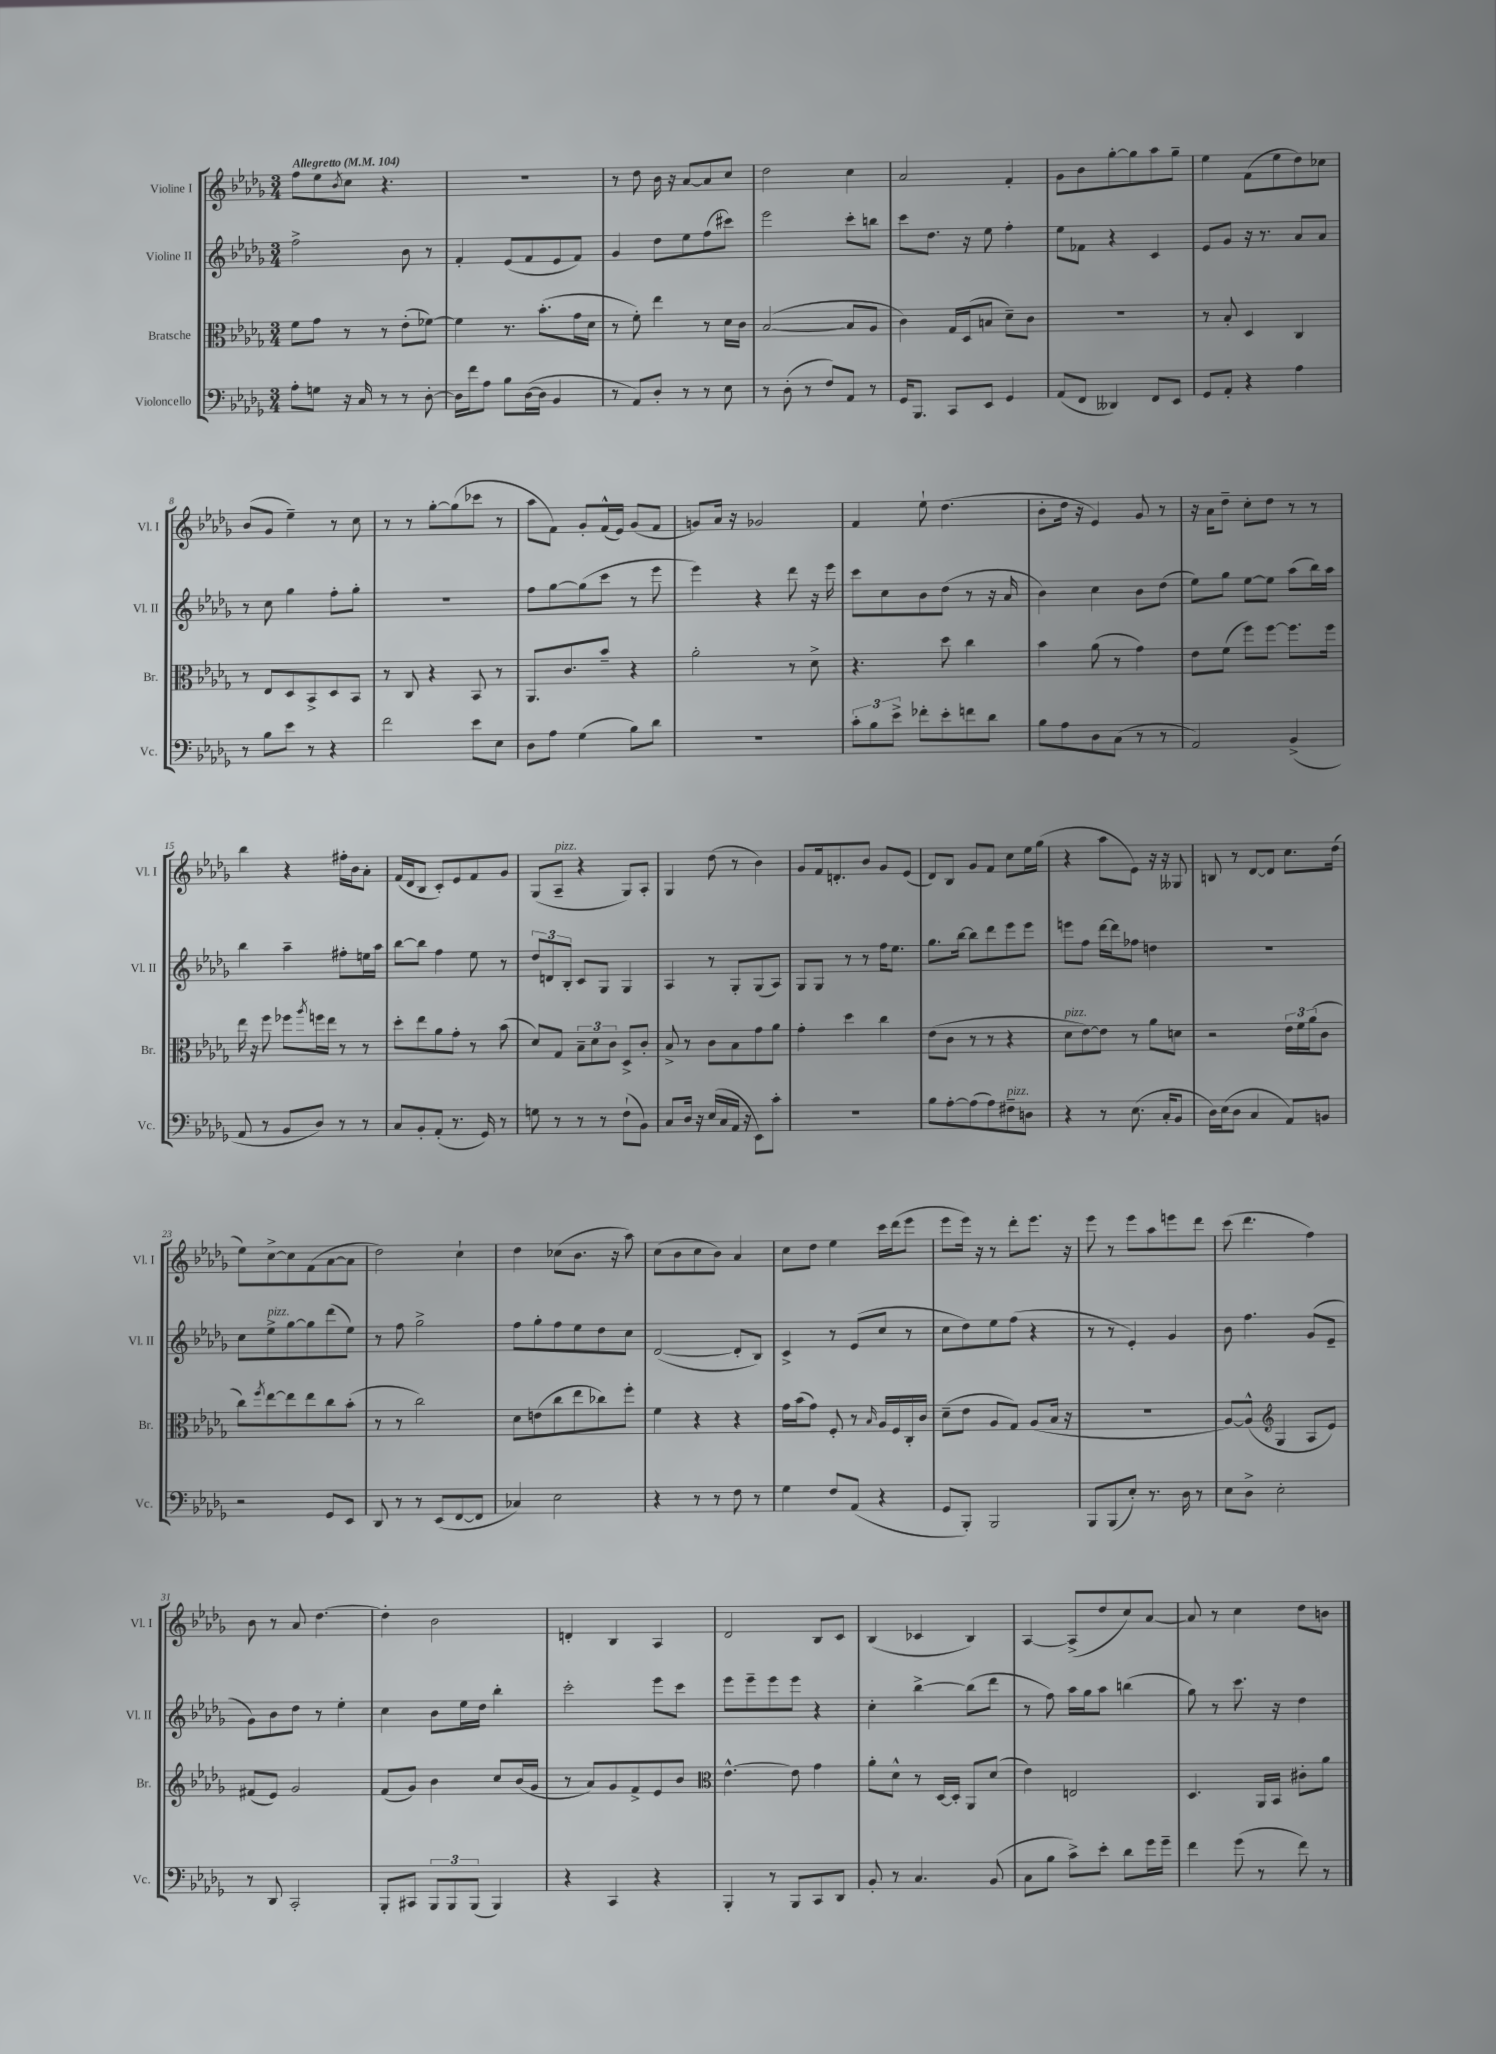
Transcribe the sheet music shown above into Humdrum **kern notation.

**kern	**kern	**kern	**kern
*part4	*part3	*part2	*part1
*staff4	*staff3	*staff2	*staff1
*I"Violoncello	*I"Bratsche	*I"Violine II	*I"Violine I
*I'Vc.	*I'Br.	*I'Vl. II	*I'Vl. I
*clefF4	*clefC3	*clefG2	*clefG2
*k[b-e-a-d-g-]	*k[b-e-a-d-g-]	*k[b-e-a-d-g-]	*k[b-e-a-d-g-]
*M3/4	*M3/4	*M3/4	*M3/4
*MM104	*MM104	*MM104	*MM104
=1	=1	=1	=1
!	!	!	!LO:TX:a:B:t=Allegretto
8A-'\L	8f\L	2ff^\	8ff\L
8Gn\J	8g-\J	.	8ee-\
.	.	.	8qb-/
16r	8r	.	8cc\J
16C/	.	.	.
8r	8r	.	4.r
8r	(8e-'\L	8b-\	.
[8D-'\	[8f-X\J)	8r	.
=2	=2	=2	=2
16D-\LL]	4f-\]	4f'/	2.r
16f\J	.	.	.
8A-\J	.	.	.
8B-\L	8.r	(8e-/L	.
([16D-\L	.	8f/	.
16D-\JJ]	(8.b-'\L	.	.
4BB-/	.	8e-/	.
.	16g-\L	8f/J)	.
.	16d-\JJ	.	.
=3	=3	=3	=3
8r	8r	4g-/	8r
8AA-/L)	8f'\)	.	8dd-\
8D-'/J	4ee-\	8dd-\L	16b-\
.	.	.	16r
8r	.	8ee-\	[8a-/L
8r	8r	(8ff\	8a-/]
8E-\	16d-\LL	8ccc#X\J)	8cc/J
.	16c\JJ	.	.
=4	=4	=4	=4
8r	([2B-/	2eee-\	2dd-\
(8D-'\	.	.	.
8r	.	.	.
8F/L)	.	.	.
8AA-/J	8B-/L]	8ccc'\L	4cc\
8r	8A-/J	8bbn\J	.
=5	=5	=5	=5
16GG-/KL	4c\)	8ccc\L	2a-/
8.BBB-/J	.	.	.
.	.	8.dd-\J	.
8CC/L	16G-/LL	.	.
.	(16D-/J	16r	.
8EE-/J	8Bn/J	8ee-\	.
4GG-/	8d-~\L)	4ff'\	4f'/
.	8c\J	.	.
=6	=6	=6	=6
(8AA-/L	2.r	8ee-\L	8g-\L
8FF/J	.	8f-X\J	8b-\
4DD--X/)	.	4r	[8gg-'\
.	.	.	8gg-\]
8FF/L	.	4c/	8aa-\
8EE-/J	.	.	8gg-~\J
=7	=7	=7	=7
8GG-/L	8r	8e-/L	4ee-\
8AA-'/J	8B-'/	8g-/J	.
4r	4D-/	16r	(8f\L
.	.	8.r	.
.	.	.	8ee-\
4A-\	4C/	8a-/L	8dd-\)
.	.	8a-/J	8cc-X\J
!!LO:LB:g=z
=8	=8	=8	=8
8r	8r	8r	(8b-/L
8B-\L	8E-/L	8cc\	8g-/J
8e-\J	8D-/	4gg-\	4ee-~\)
8r	8BB-^/	.	.
4r	8D-/	8ff'\L	8r
.	8BB-/J	8gg-'\J	8cc\
=9	=9	=9	=9
2f\	8r	2.r	8r
.	8C/	.	8r
.	4r	.	[8gg-'\L
.	.	.	(8gg-\]
8e-\L	8BB-/	.	8ccc-X\J
8E-\J	8r	.	8r
=10	=10	=10	=10
8D-\L	8.AA-/L	8ff\L	8aa-\L
8A-\J	.	[8gg-\	8f\J)
.	8.c/	.	.
(4G-\	.	(8gg-\]	8g-'/L
.	8b-~/J	8ccc\J	(16f^^/L
.	.	.	16e-/JJ)
8B-\L)	4r	8r	(8g-/L
8d-\J	.	8eee-\	8f/J
=11	=11	=11	=11
2.r	2a-'\	4eee-\)	8gn/L)
.	.	.	16a-/Jk
.	.	.	16r
.	.	4r	2g-X/
.	8r	8ddd-\	.
.	8d-^\	16r	.
.	.	16eee-\	.
=12	=12	=12	=12
12c'\L	4.r	8ccc\L	4f/
12B-\	.	.	.
.	.	8cc\	.
12e-^\J	.	.	.
8f-X'\L	.	8b-\	8ee-`\
8e-'\	8dd-\	(8dd-\J	(4.dd-\
8fn\	4cc\	8r	.
8d-\J	.	16r	.
.	.	16a-/	.
=13	=13	=13	=13
8B-\L	4b-\	4b-\)	8b-'\L
8A-\	.	.	16dd-\Jk
.	.	.	16r
8D-\	(8a-\	4cc\	4e-/)
(8C\J	8r	.	.
8r	4g-\)	8b-\L	8g-/
8r	.	(8dd-\J	8r
=14	=14	=14	=14
2AA-/)	8e-\L	8ee-\L)	16r
.	.	.	16a-\KL
.	(8f\J	8gg-\J	8dd-~\J
.	8ff\L)	[8ee-\L	8cc'\L
.	[8ff\J	8ee-\J]	8dd-\J
(4BB-^/	8.ff\L]	(8aa-\L	8r
.	.	16bb-\L)	8r
.	16ff\Jk	16aa-\JJ	.
!!LO:LB:g=z
=15	=15	=15	=15
8AA-/	16ee-\	4bb-\	4bb-\
.	16r	.	.
8r	8ff\	.	.
8BB-/L	8ff-X\L	4aa-~\	4r
.	8qaa-/	.	.
8D-/J)	16ffn\L	.	.
.	16ee-\JJ	.	.
8r	8r	8ff#X'\L	16ff#X'\LL
.	.	.	16b-\J
8r	8r	16een\L	8a-'\J
.	.	16aa-\JJ	.
=16	=16	=16	=16
8C/L	8dd-'\L	[8bb-\L	(16f/LL
.	.	.	16d-/J
8BB-'/	8ee-\	8bb-\J]	8B-/J
(8AA-'/J	8a-\	4ff\	8c'/L)
8.r	8g-'\J	.	8e-/
.	8r	8ee-\	8f/
16GG-/)	.	.	.
8r	(8b-\	8r	8g-/J
=17	=17	=17	=17
8Gn\	8d-/L)	12dd-/L	(8G-/L
.	.	12dn/	.
!	!	!	!LO:TX:a:i:t=pizz.
8r	8G-/J	.	8A-~/J
.	.	12B-'/J	.
8r	12B-~\L	8c/L	4r
.	12d-\	.	.
8r	.	8G-/J	.
.	12c\J	.	.
(8F`\L	8D-^/L	4G-/	8G-/L)
8BB-\J)	8c'/J	.	8A-'/J
=18	=18	=18	=18
8C/L	8B-^/	4A-/	4G-/
16D-/Jk	8r	.	.
16r	.	.	.
(16E-/LL	8c\L	8r	(8dd-\
16C/	.	.	.
16AA-/JJ	8B-\	8G-'/L	8r
16r	.	.	.
8EE-\L)	8g-\	(8G-/	4b-\)
8c'\J	8a-\J	8A-/J)	.
=19	=19	=19	=19
2.r	4g-'\	8G-/L	8g-/L
.	.	8G-/J	16f/k
.	.	.	8.dn'/
.	4dd-\	8r	.
.	.	8r	8b-/J
.	4cc\	16ff\KL	8g-/L
.	.	8.ee-\J	.
.	.	.	(8e-/J
=20	=20	=20	=20
8B-\L	(8e-\L	8.gg-\L	8d-/L)
[8A-'\	8c\J	.	8B-/J
.	.	[16bb-\Jk	.
(8A-\]	8r	8bb-\L]	8g-/L
8A-\)	8r	8ddd-\	8f/J
!LO:TX:a:i:t=pizz.	!	!	!
8F#X~\	4r	8eee-\	8cc\L
8Dn\J	.	8eee-\J	16ee-\L
.	.	.	(16gg-\JJ
=21	=21	=21	=21
!	!LO:TX:a:i:t=pizz.	!	!
4r	8d-\L	8eeen\L	4r
.	[8e-\)	8ff\J	.
8r	8e-\J]	[16ddd-\LL	8aa-\L
.	.	16ddd-\J]	.
(8.E-\	8r	8ff-X\J	8e-\J)
.	8a-\L	4ddn\	16r
16C'/KL	.	.	16r
8BB-/J	8dn\J	.	8G--X/
=22	=22	=22	=22
16D-\LL)	2r	2.r	8Bn/
(16E-\J	.	.	.
8D-\J	.	.	8r
4C/	.	.	[8d-/L
.	.	.	8d-/J]
8AA-/L)	24e-\LL	.	8.cc\L
.	24f\	.	.
.	(24a-\J	.	.
8BBn/J	8c\J	.	.
.	.	.	(16dd-\Jk
!!LO:LB:g=z
=23	=23	=23	=23
2r	8cc\L)	8cc\L	8ee-\L)
.	8qff/	.	.
!	!	!LO:TX:a:i:t=pizz.	!
.	[8ee-\	8ee-^\	[8cc^\
.	8ee-\]	[8gg-\	8cc\]
.	8ee-\	8gg-\]	(8f\
8GG-/L	8cc\	(8ddd-\	[8a-\
8EE-/J	(8b-'\J	8ee-\J)	8a-\J]
=24	=24	=24	=24
8DD-/	8r	8r	2dd-\)
8r	8r	8ff\	.
8r	2cc\)	2gg-^\	.
(8EE-/L	.	.	.
[8FF/	.	.	4cc`\
8FF/J]	.	.	.
=25	=25	=25	=25
4C-X/)	8d-\L	8ff\L	4dd-\
.	(8en\	8gg-'\	.
2E-\	8cc\	8ff\	(8cc-X\L
.	8ee-\	8ee-\	8.b-\J
.	8cc-X\)	8dd-\	.
.	.	.	16r
.	8ff'\J	8cc\J	8aa-\)
=26	=26	=26	=26
4r	4f\	([2d-/	(8cc\L
.	.	.	8b-\
8r	4r	.	8cc\
8r	.	.	8b-\J)
8F\	4r	8d-'/L]	4a-/
8r	.	8B-/J)	.
=27	=27	=27	=27
4G-\	16g-\LL	4c^/	8cc\L
.	(16b-\J	.	.
.	8g-\J)	.	8dd-\J
8F/L	8F'/	8r	4ee-\
(8AA-/J	8r	(8e-/L	.
.	16qqB-/	.	.
4r	16A-/LL	8cc/J	16ccc\LL
.	16F/	.	(16ddd-\J
.	16C'/	8r	8eee-\J
.	16c/JJ	.	.
=28	=28	=28	=28
8GG-/L	(8d-~\L	8cc\L	8eee-\L
8BBB-'/J)	8e-\J	8dd-\)	16eee-\Jk)
.	.	.	16r
2BBB-/	8A-/L	8ee-\	8r
.	8G-/J)	(8ff\J	8ddd-'\L
.	(8A-/L	4r	8.eee-\J
.	16B-/Jk	.	.
.	16r	.	16r
=29	=29	=29	=29
8BBB-/L	2.r	8r	8eee-\
(8BBB-/	.	8r	8r
8E-'/J)	.	4e-'/)	8eee-\L
8.r	.	.	8aa-\
.	.	4g-/	8eeen\
16D-\	.	.	.
8r	.	.	8ddd-\J
=30	=30	=30	=30
8E-\L	[8A-/L)	8b-\	(8ccc\
8D-^\J	(8A-^^/J]	4.ff\	4.ddd-\
*	*clefG2	*	*
2E-'\	4G-/	.	.
.	8A-/L	(8g-/L	4ff\)
.	8e-/J)	8e-~/J	.
!!LO:LB:g=z
=31	=31	=31	=31
8r	(8f#X/L	8g-\L)	8b-\
8DD-/	8e-/J)	8b-\	8r
2CC'/	2g-/	8dd-\J	8a-/
.	.	8r	[4.dd-\
.	.	4ee-'\	.
=32	=32	=32	=32
8BBB-'/L	(8f/L	4cc\	4dd-'\]
8CC#X/J	8g-/J)	.	.
12BBB-/L	4b-\	8b-\L	2b-\
12BBB-/	.	.	.
.	.	16ee-\L	.
(12BBB-/J	.	.	.
.	.	16dd-\JJ	.
4BBB-/)	8cc/L	4bb-'\	.
.	(16b-/L	.	.
.	16g-/JJ	.	.
=33	=33	=33	=33
4r	8r	2ccc'\	4dn'/
.	8a-/L)	.	.
4CC/	8g-/	.	4B-/
.	8f^/	.	.
4r	8e-/	8eee-\L	4A-/
.	8b-/J	8ccc\J	.
=34	=34	=34	=34
*	*clefC3	*	*
4BBB-'/	[4.e-^^\	8eee-\L	2d-/
.	.	8eee-~\	.
8r	.	8eee-\	.
8BBB-/L	8e-\]	8eee-\J	.
8CC/	4g-\	4r	8B-/L
8DD-/J	.	.	8c/J
=35	=35	=35	=35
8BB-'/	8a-'\L	4cc'\	(4B-/
8r	8d-^^\J	.	.
4.C/	8r	[4bb-^\	4c-X/
.	[16D-/LL	.	.
.	16D-'/JJ]	.	.
.	8AA-/L	(8bb-\L]	4B-/)
(8BB-/	(8d-/J	8ddd-\J	.
=36	=36	=36	=36
8C\L	4e-\)	8r	[4A-/
8B-\J	.	8ff\)	.
8c^\L)	2En/	16aa-\LL	(8A-^/L]
.	.	16gg-\J	.
8e-'\J	.	8aa-\J	8dd-/
8d-\L	.	(4bbn\	8cc/)
16g-\L	.	.	[8a-/J
16g-~\JJ	.	.	.
=37	=37	=37	=37
4f\	4.D-/	8gg-\)	8a-/]
.	.	8r	8r
(8g-\	.	8.ccc\	4cc\
8r	16AA-/LL	.	.
.	16BB-/JJ	16r	.
8f\)	8c#X'\L	4dd-\	8dd-\L
8r	8a-\J	.	8bn\J
==	==	==	==
*-	*-	*-	*-
